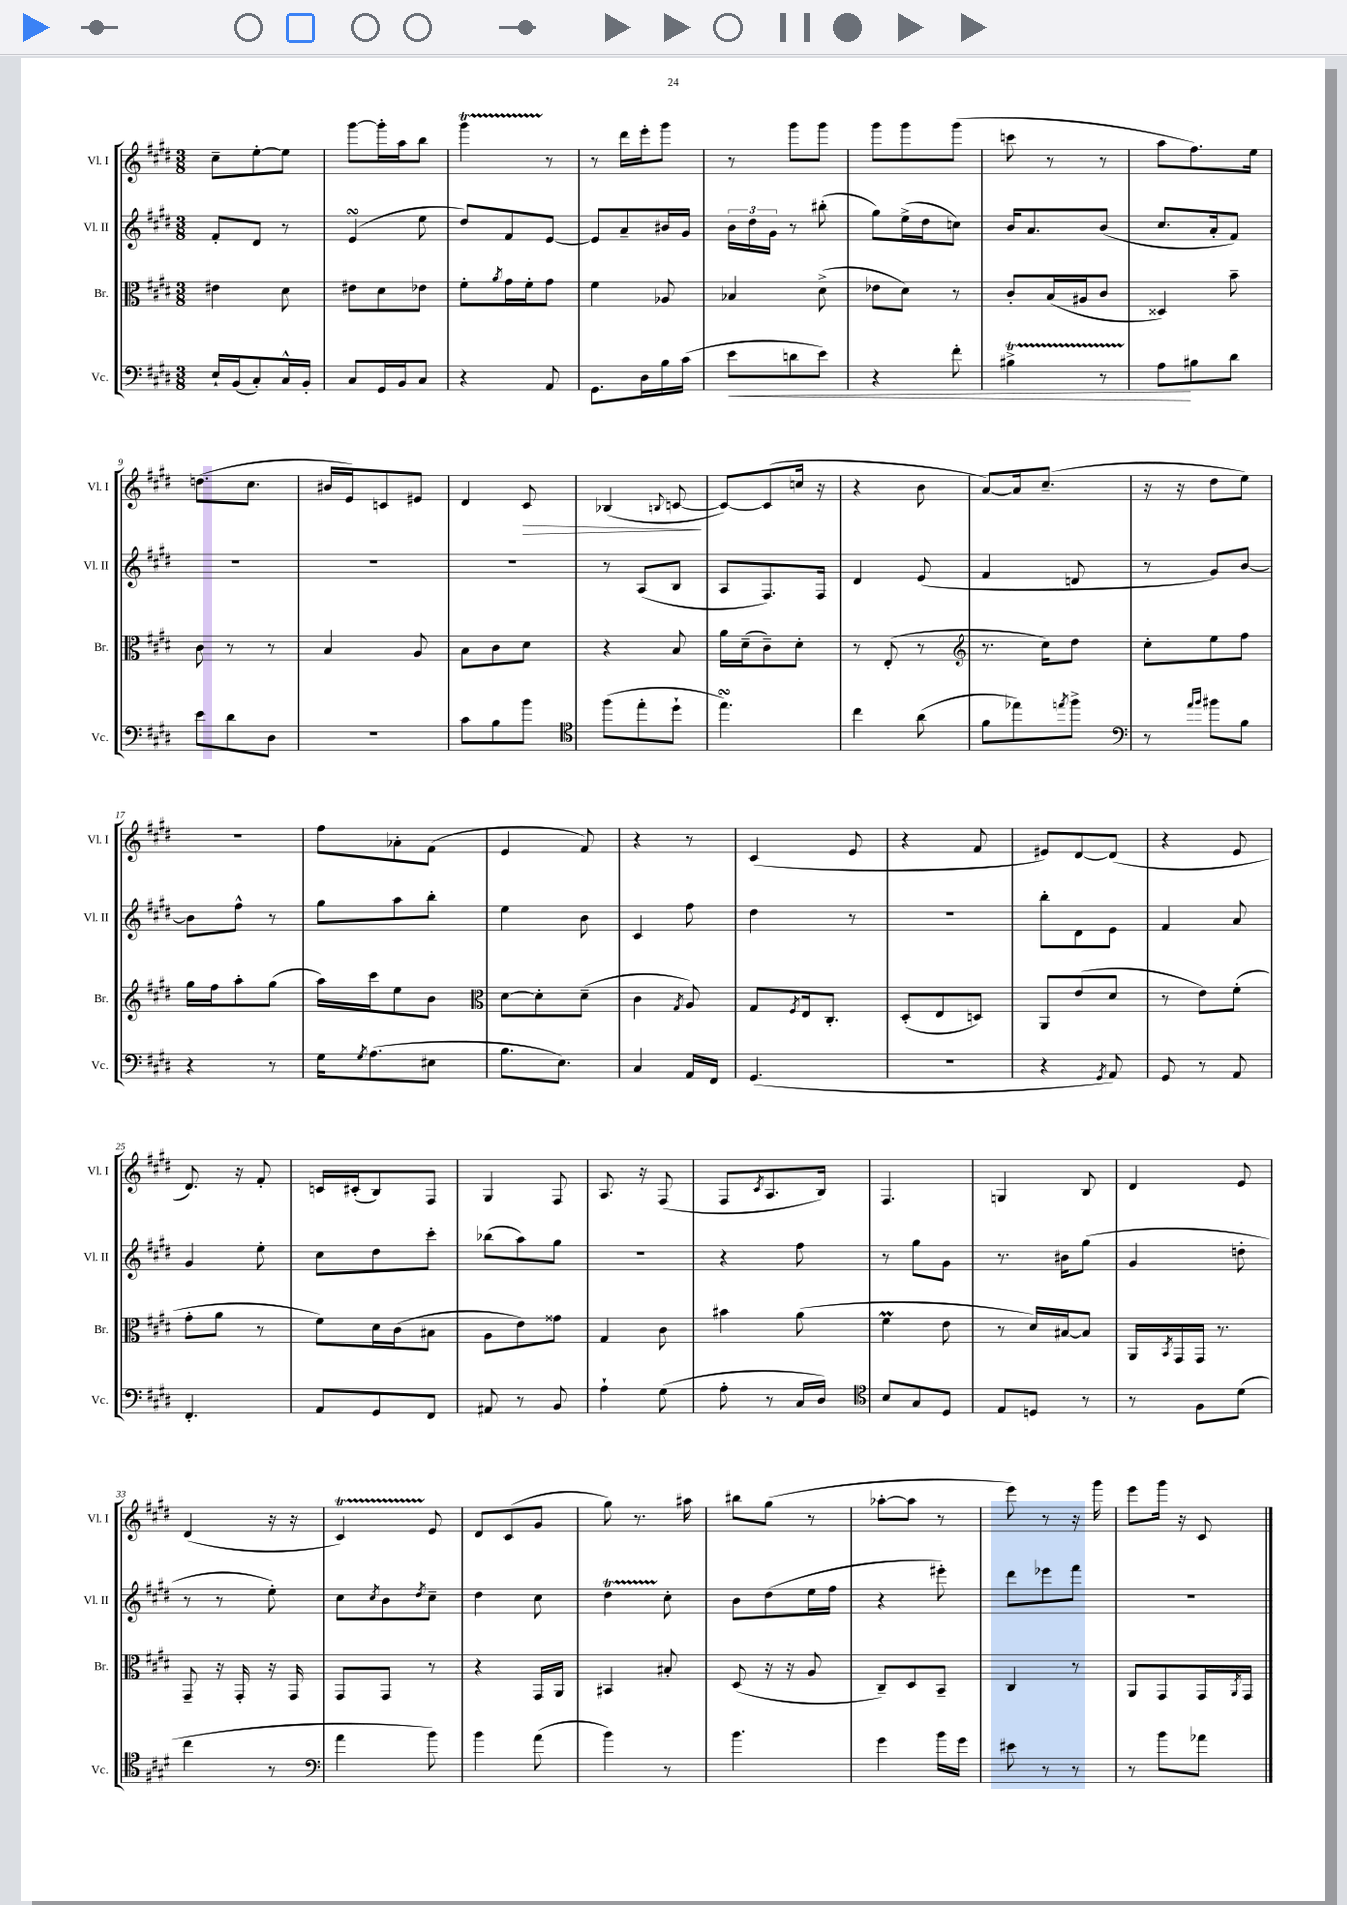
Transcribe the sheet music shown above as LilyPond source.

<<
\new StaffGroup <<
\new Staff = "s0" \with { instrumentName = "Vl. I" shortInstrumentName = "Vl. I" } {
    \clef treble \key e \major \numericTimeSignature \time 3/8
    cis''8-- e''8~-. e''8 |
    gis'''8~ gis'''16-. a''16 b''8 |
    gis'''4\startTrillSpan r8\stopTrillSpan |
    r8 dis'''16 e'''16-. gis'''8 |
    r8 gis'''8 gis'''8 |
    gis'''8 gis'''8 gis'''8( |
    c'''8 r8 r8 |
    a''8 fis''8.) e''16 |
    d''8.( cis''8. |
    bis'16 e'16) c'8 eis'8 |
    dis'4 cis'8\> |
    bes4( \appoggiatura { b8 } c'8~\! |
    c'8~) c'8( c''16 r16 |
    r4 b'8 |
    a'8~) a'16 cis''8.--( |
    r16 r16 dis''8 e''8) |
    R4. |
    fis''8 aes'8-. fis'8( |
    e'4 fis'8) |
    r4 r8 |
    cis'4( e'8 |
    r4 fis'8 |
    eis'8) dis'8~ dis'8( |
    r4 e'8 |
    dis'8.) r16 fis'8-. |
    c'16 cis'16-.( b8) fis8 |
    gis4 fis8 |
    a8. r16 fis8( |
    fis8 \acciaccatura { cis'8 } a8. b16) |
    fis4. |
    g4 b8 |
    dis'4 e'8 |
    dis'4( r16 r16 |
    cis'4\startTrillSpan) e'8\stopTrillSpan |
    dis'8 cis'8( gis'8 |
    gis''8) r8. ais''16 |
    bis''8 gis''8( r8 |
    aes''8~-. aes''8 r8 |
    e'''8) r8 r16 gis'''16 |
    e'''8 gis'''16 r16 cis'8 \bar "|." |
}
\new Staff = "s1" \with { instrumentName = "Vl. II" shortInstrumentName = "Vl. II" } {
    \clef treble \key e \major \numericTimeSignature \time 3/8
    fis'8-. dis'8 r8 |
    e'4\turn( e''8 |
    dis''8) fis'8 e'8~ |
    e'8 a'8-- bis'16 gis'16 |
    \tuplet 3/2 { b'16 dis''16 gis'16 } r8 bis''8-.( |
    gis''8) e''16->( dis''16 c''8) |
    b'16 a'8. b'8( |
    cis''8. a'16-. fis'8) |
    R4. |
    R4. |
    R4. |
    r8 a8( b8 |
    a8 fis8.) fis16 |
    dis'4 e'8( |
    fis'4 d'8 |
    r8 gis'8) b'8~ |
    b'8 fis''8-^ r8 |
    gis''8 a''8 b''8-. |
    e''4 b'8 |
    cis'4 fis''8 |
    dis''4 r8 |
    R4. |
    b''8-. dis'8 e'8 |
    fis'4 a'8 |
    gis'4 e''8-. |
    cis''8 dis''8 cis'''8-. |
    bes''8( a''8) gis''8 |
    r4. |
    r4 fis''8 |
    r8 gis''8 gis'8 |
    r8. bis'16 gis''8( |
    gis'4 d''8-. |
    r8 r8 e''8-.) |
    cis''8 \acciaccatura { cis''8 } b'8 \acciaccatura { dis''8 } cis''8-- |
    dis''4 cis''8 |
    dis''4\startTrillSpan cis''8-.\stopTrillSpan |
    b'8 dis''8( e''16 fis''16 |
    r4 eis'''8-.) |
    dis'''8 ees'''8 fis'''8 |
    r4. \bar "|." |
}
\new Staff = "s2" \with { instrumentName = "Br." shortInstrumentName = "Br." } {
    \clef alto \key e \major \numericTimeSignature \time 3/8
    eis'4 dis'8 |
    eis'8 dis'8 ees'8 |
    fis'8-. \acciaccatura { a'8 } gis'16 fis'16-. gis'8 |
    fis'4 aes8 |
    bes4 dis'8->( |
    ees'8 dis'8) r8 |
    cis'8-. b16( ais16 cis'8 |
    disis4) b'8-- |
    cis'8 r8 r8 |
    b4 a8 |
    b8 cis'8 dis'8 |
    r4 b8 |
    a'16 dis'16--( cis'8--) dis'8-. |
    r8 e8-.( r8 |
    \clef treble r8. cis''16) dis''8 |
    cis''8-. e''8 fis''8 |
    gis''16 fis''16 a''8-. gis''8( |
    a''16) cis'''16 e''8 b'8 |
    \clef alto dis'8~ dis'8-. dis'8--( |
    cis'4 \acciaccatura { gis8 } a8) |
    gis8 \acciaccatura { fis8 } e16 cis8.-. |
    dis8-.( e8 d8) |
    a,8 e'8( dis'8 |
    r8 e'8) fis'8-.( |
    gis'8-. a'8 r8 |
    fis'8) dis'16 cis'16( bis8 |
    a8 e'8) gisis'8 |
    gis4 cis'8 |
    bis'4 a'8( |
    fis'4\prall e'8 |
    r8 dis'16) bis16~ bis8 |
    a,16 \acciaccatura { b,8 } gis,16 gis,16 r8. |
    gis,8-- r16 gis,16-. r16 gis,16 |
    gis,8 gis,8 r8 |
    r4 gis,16 a,16 |
    bis,4 bis8-. |
    dis8( r16 r16 a8 |
    cis8--) dis8 b,8-- |
    cis4 r8 |
    a,8 gis,8 gis,16 \acciaccatura { a,8 } gis,16 \bar "|." |
}
\new Staff = "s3" \with { instrumentName = "Vc." shortInstrumentName = "Vc." } {
    \clef bass \key e \major \numericTimeSignature \time 3/8
    e16-! b,16( cis8-.) cis16-^ b,16-. |
    cis8 gis,16 b,16 cis8 |
    r4 a,8 |
    gis,8. dis16 b16 cis'16( |
    e'8\< d'8 e'8) |
    r4 fis'8-. |
    bis4->\startTrillSpan r8 |
    a8\stopTrillSpan\! bis8 dis'8 |
    e'8 dis'8 dis8 |
    r4. |
    cis'8 b8 b'8 |
    \clef tenor fis''8( e''8-. dis''8-! |
    e''4.\turn) |
    cis''4 a'8( |
    fis'8 ees''8) \acciaccatura { e''8 } fis''8-> |
    \clef bass r8 \grace { a'16 b'16 } bis'8 b8 |
    r4 r8 |
    gis16 \acciaccatura { gis8 } a8.( eis8 |
    b8. e8.) |
    cis4 a,16 fis,16 |
    gis,4.( |
    R4. |
    r4 \acciaccatura { gis,8 } a,8) |
    gis,8 r8 a,8 |
    fis,4.-. |
    a,8 gis,8 fis,8 |
    ais,8 r8 b,8 |
    a4-! gis8( |
    a8-. r8 cis16 dis16) |
    \clef tenor b8 gis8 dis8 |
    e8 d8 r8 |
    r8 fis8 dis'8( |
    cis''4 r8 |
    \clef bass a'4 b'8) |
    b'4 a'8( |
    b'4) r8 |
    b'4. |
    gis'4 b'16 gis'16 |
    eis'8 r8 r8 |
    r8 b'8 aes'8 \bar "|." |
}
>>
>>
